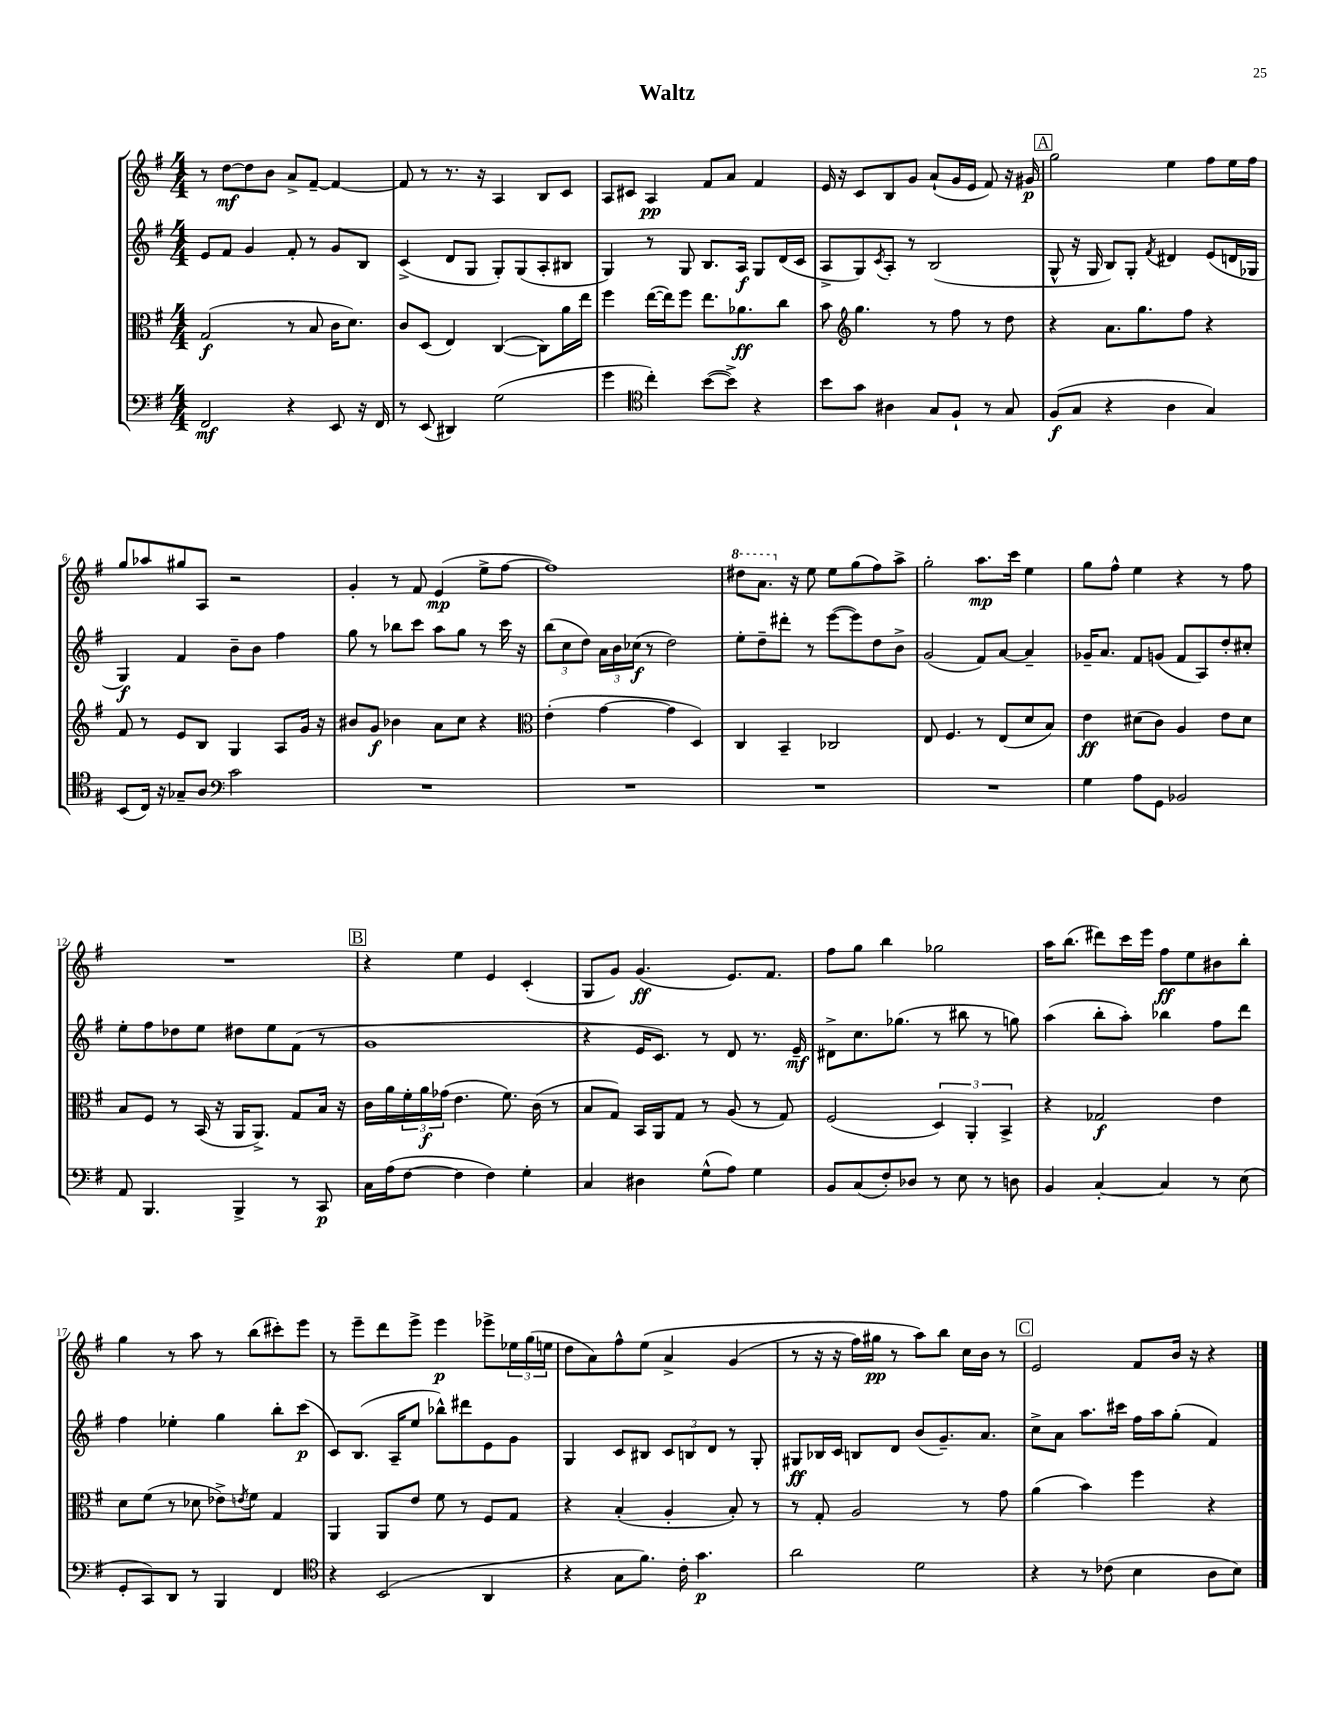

**kern	**kern	**kern	**kern
*staff4	*staff3	*staff2	*staff1
*clefF4	*clefC3	*clefG2	*clefG2
*k[f#]	*k[f#]	*k[f#]	*k[f#]
*M4/4	*M4/4	*M4/4	*M4/4
2FF#	(2G	8e	8r
.	.	8f#	[8dd
.	.	4g	8dd]
.	.	.	8b
4r	8r	8f#'	8a^
.	8B	8r	[8f#~
8EE	16c	8g	4f#_
.	8.d)	.	.
16r	.	8B	.
16FF#	.	.	.
=	=	=	=
8r	8c	(4c^	8f#]
(8EE	(8D	.	8r
4DD#)	4E)	8d	8.r
.	.	8G	.
.	.	.	16r
(2G	([4C	8G')	4A
.	.	(8G	.
.	8C])	8A'	8B
.	16a	8B#	8c
.	16ee	.	.
=	=	=	=
4g	4ff#	4G)	8A
.	.	.	8c#
*clefC4	*	*	*
4cc')	([16ee	8r	4A
.	16ee])	.	.
.	8ff#	8G	.
([8b	8.ee	8.B	8f#
8b^])	.	.	8a
.	8.a-	16A	.
4r	.	8G	4f#
.	8cc	(16d	.
.	.	16c	.
=	=	=	=
8b	8b	8A^	16e
.	.	.	16r
*	*clefG2	*	*
8g	4.gg	8G)	8c
.	.	8qc	.
4A#	.	8A'	8B
.	.	8r	8g
8G	8r	(2B	(8a`
8F#`	8ff#	.	16g
.	.	.	16e
8r	8r	.	8f#)
8G	8dd	.	16r
.	.	.	16g#
=	=	=	=
(8F#	4r	8G^^	2gg
8G	.	16r	.
.	.	16G	.
4r	8.a	8B)	.
.	.	8G'	.
.	8.gg	.	.
.	.	8qf#	.
4A	.	4d#	4ee
.	8ff#	.	.
4G)	4r	(8e	8ff#
.	.	16d	16ee
.	.	16G-	16ff#
=	=	=	=
(8BB	8f#	4G)	8gg
16C)	8r	.	8aa-
16r	.	.	.
8G-~	8e	4f#	8gg#
8A	8B	.	8A
*clefF4	*	*	*
2c	4G	8b~	2r
.	.	8b	.
.	8A	4ff#	.
.	16g	.	.
.	16r	.	.
=	=	=	=
1r	8b#	8gg	4g'
.	8g	8r	.
.	4b-	8bb-	8r
.	.	8ccc	8f#
.	8a	8aa	(4e
.	8cc	8gg	.
.	4r	8r	8ee^
.	.	16ccc	[8ff#
.	.	16r	.
=	=	=	=
*	*clefC3	*	*
1r	(4e'	(12bb	1ff#])
.	.	12cc	.
.	.	12dd)	.
.	[4g	24a	.
.	.	24b	.
.	.	(24cc-	.
.	.	8r	.
.	4g]	2dd)	.
.	4D)	.	.
=	=	=	=
1r	4C	8ee'	8ddd#
.	.	8dd~	8.aa
.	4BB~	8ddd#'	.
.	.	.	16r
.	.	8r	8ee
.	2C-	([8eee	8ee
.	.	8eee])	(8gg
.	.	8dd	8ff#)
.	.	8b^	8aa^
=	=	=	=
1r	8E	(2g	2gg'
.	4.F#	.	.
.	8r	8f#)	8.aa
.	(8E	[8a	.
.	.	.	16ccc
.	8d	4a~]	4ee
.	8B)	.	.
=	=	=	=
4G	4e	16g-~	8gg
.	.	8.a	.
.	.	.	8ff#^^
8A	(8d#	8f#	4ee
8GG	8c)	(8g	.
2BB-	4A	8f#	4r
.	.	8A)	.
.	8e	8dd'	8r
.	8d#	8cc#'	8ff#
=	=	=	=
8AA	8B	8ee'	1r
4.BBB	8F#	8ff#	.
.	8r	8dd-	.
.	(16BB	8ee	.
.	16r	.	.
4BBB^	16AA	8dd#	.
.	8.AA^)	.	.
.	.	8ee	.
8r	8G	(8f#	.
8CC	16B	8r	.
.	16r	.	.
=	=	=	=
16C	16c	1g	4r
(16A	16a	.	.
[8F#	24f#'	.	.
.	24a	.	.
.	(24g-	.	.
4F#]	4.e	.	4ee
4F#)	.	.	4e
.	8.f#)	.	.
4G'	.	.	(4c'
.	(16c	.	.
.	8r	.	.
=	=	=	=
4C	8B	4r	8G
.	8G)	.	8g)
4D#	16BB	16e	(4.g
.	16AA	8.c)	.
.	8G	.	.
(8G^^	8r	8r	.
8A)	(8A	8d	8.e)
4G	8r	8.r	.
.	.	.	8.f#
.	8G)	.	.
.	.	16e~	.
=	=	=	=
8BB	(2F#	8d#^	8ff#
(8C	.	8.cc	8gg
8F#')	.	.	4bb
.	.	(8.gg-	.
8D-	.	.	.
8r	6D)	8r	2gg-
8E	.	8bb#	.
.	6AA'	.	.
8r	.	8r	.
.	6BB^	.	.
8D	.	8gg)	.
=	=	=	=
4BB	4r	(4aa	16aa
.	.	.	(8.bb
[4C'	2G-	8bb'	8ddd#)
.	.	8aa')	16ccc
.	.	.	16eee
4C]	.	4bb-	8ff#
.	.	.	8ee
8r	4e	8ff#	8b#
(8E	.	8ddd	8bb'
=	=	=	=
8GG'	8d	4ff#	4gg
8CC)	(8f#	.	.
8DD	8r	4ee-'	8r
8r	8d-	.	8aa
4BBB	8e-^)	4gg	8r
.	8qe	.	.
.	8f#	.	(8bb
4FF#	4G	8bb'	8ccc#')
.	.	(8ccc	8eee
=	=	=	=
*clefC4	*	*	*
4r	4AA	8c)	8r
.	.	(8.B	8eee~
(2BB	8AA	.	8ddd
.	.	16A~	.
.	8e	8ee	8eee^
.	8f#	8bb-^^)	4eee
.	8r	8ddd#	.
4AA	8F#	8e	8eee-^
.	8G	8g	24ee-
.	.	.	(24gg
.	.	.	24ee
=	=	=	=
4r	4r	4G	8dd
.	.	.	8a)
8G	(4B'	8c	8ff#^^
8.f#)	.	8B#	&(8ee
.	4A'	12c	4a^
16c'	.	.	.
.	.	12B	.
4.g	.	.	.
.	.	12d	.
.	8B')	8r	(4g
.	8r	8G'	.
=	=	=	=
2a	8r	8G#	8r
.	8G'	16B-	16r
.	.	16c	16r
.	2A	8B	16ff#)
.	.	.	16gg#
.	.	8d	8r
2d	.	(8b	8aa&)
.	.	8.g~)	8bb
.	8r	.	16cc
.	.	8.a	16b
.	8g	.	8r
=	=	=	=
4r	(4a	8cc^	2e
.	.	8a	.
8r	4b)	8.aa	.
(8c-	.	.	.
.	.	16ccc#	.
4B	4ff#	16ff#	8f#
.	.	16aa	.
.	.	(8gg'	16b
.	.	.	16r
8A	4r	4f#)	4r
8B)	.	.	.
==	==	==	==
*-	*-	*-	*-
